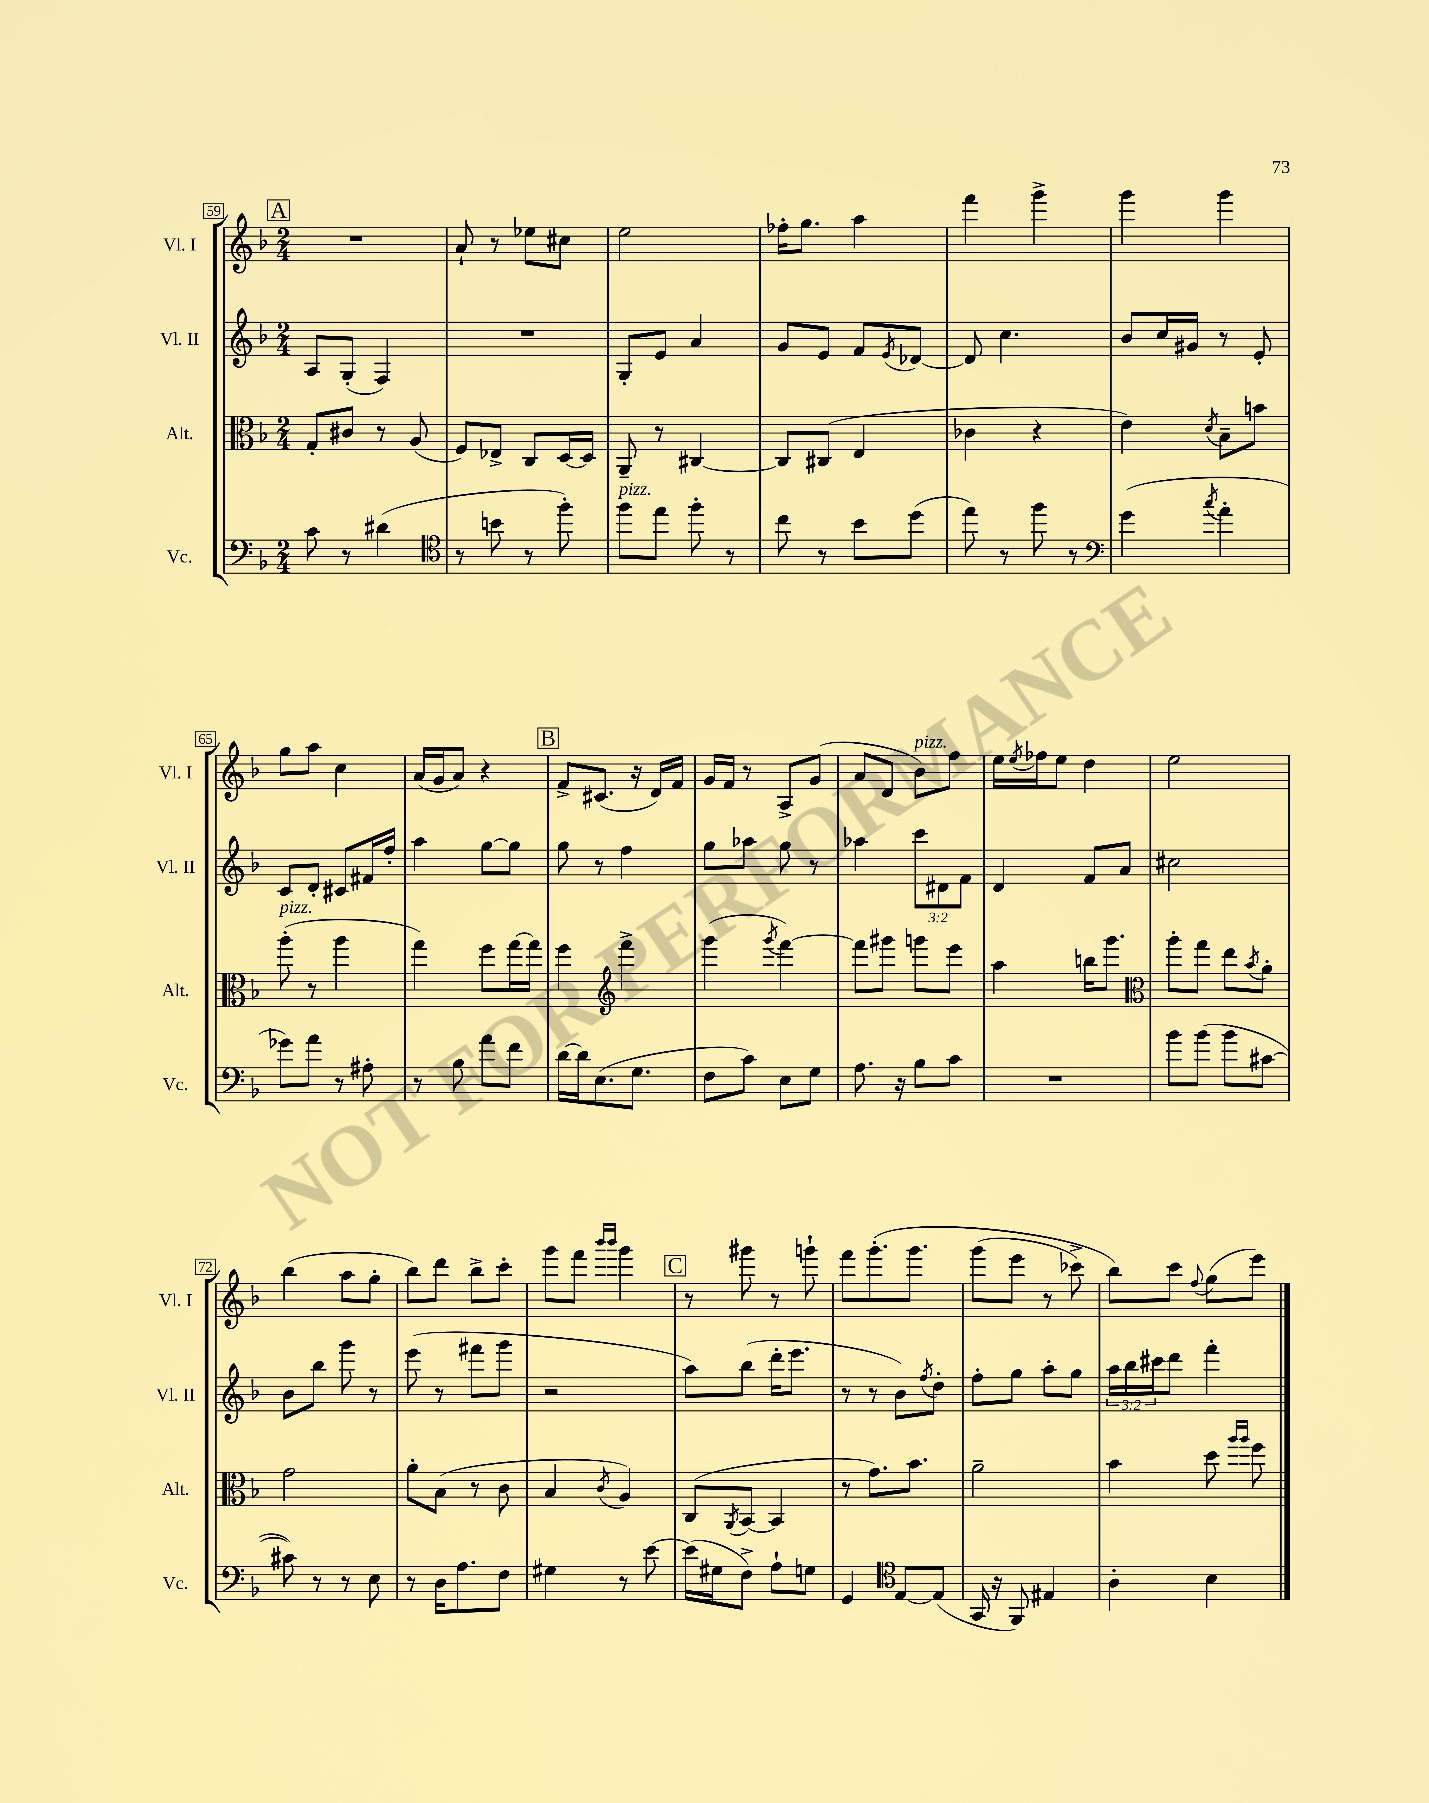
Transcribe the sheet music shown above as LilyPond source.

<<
\new StaffGroup <<
\new Staff = "s0" \with { instrumentName = "Vl. I" shortInstrumentName = "Vl. I" } {
    \clef treble \key f \major \numericTimeSignature \time 2/4
    \mark \markup { \box "A" } R2 |
    a'8-! r8 ees''8 cis''8 |
    e''2 |
    fes''16-. g''8. a''4 |
    f'''4 g'''4-> |
    g'''4 g'''4 |
    g''8 a''8 c''4 |
    a'16( g'16 a'8) r4 |
    \mark \markup { \box "B" } f'8-> cis'8.( r16 d'16) f'16 |
    g'16 f'16 r8 a8-> g'8( |
    a'8 d'8 bes'8^\markup { \italic "pizz." }) f''8 |
    e''16 \acciaccatura { e''8 } fes''16 e''8 d''4 |
    e''2 |
    bes''4( a''8 g''8-. |
    bes''8) d'''8 bes''8-> c'''8-. |
    g'''8 f'''8 \grace { bes'''16 bes'''16 } g'''4 |
    \mark \markup { \box "C" } r8 gis'''8 r8 g'''8-! |
    f'''8 g'''8.-.\( g'''8. |
    g'''8( e'''8 r8 ces'''8->) |
    bes''8\) c'''8 \appoggiatura { f''8 } g''8( e'''8) \bar "|." |
}
\new Staff = "s1" \with { instrumentName = "Vl. II" shortInstrumentName = "Vl. II" } {
    \clef treble \key f \major \numericTimeSignature \time 2/4 \override Staff.TupletNumber.text = #tuplet-number::calc-fraction-text
    \mark \markup { \box "A" } a8 g8-.( f4) |
    R2 |
    g8-. e'8 a'4 |
    g'8 e'8 f'8 \acciaccatura { e'8 } des'8~ |
    des'8 c''4. |
    bes'8 c''16 gis'16 r8 e'8-. |
    c'8 d'8-. cis'8 fis'16 f''16-. |
    a''4 g''8~ g''8 |
    \mark \markup { \box "B" } g''8 r8 f''4 |
    g''8 aes''8 g''8 r8 |
    aes''4 \tuplet 3/2 { c'''8 dis'8 f'8 } |
    d'4 f'8 a'8 |
    cis''2 |
    bes'8 bes''8 g'''8 r8 |
    e'''8( r8 fis'''8 g'''8 |
    r2 |
    \mark \markup { \box "C" } a''8) bes''8( d'''16-. e'''8. |
    r8 r8 bes'8) \acciaccatura { f''8 } d''8-. |
    f''8-. g''8 a''8-. g''8 |
    \tuplet 3/2 { a''16 bes''16 cis'''16 } d'''8 f'''4-. \bar "|." |
}
\new Staff = "s2" \with { instrumentName = "Alt." shortInstrumentName = "Alt." } {
    \clef alto \key f \major \numericTimeSignature \time 2/4
    \mark \markup { \box "A" } g8-. cis'8 r8 a8( |
    f8) ees8-> c8 d16~ d16 |
    a,8-- r8 cis4~ |
    cis8 cis8( e4 |
    ces'4 r4 |
    e'4) \acciaccatura { d'8 } bes8-- b'8 |
    a''8-.^\markup { \italic "pizz." }( r8 a''4 |
    g''4) f''8 g''16~ g''16 |
    \mark \markup { \box "B" } f''4 \clef treble f'''4-> |
    g'''4( \acciaccatura { g'''8 } f'''4~) |
    f'''8 gis'''8 g'''8 e'''8 |
    a''4 b''16 g'''8. |
    \clef alto a''8-. g''8 e''8 \acciaccatura { bes'8 } a'8-. |
    g'2 |
    a'8-. bes8( r8 c'8 |
    bes4 \acciaccatura { c'8 } a4) |
    \mark \markup { \box "C" } c8( \acciaccatura { a,8 } bes,8~ bes,4 |
    r8 g'8.) bes'8. |
    a'2-- |
    bes'4 d''8 \grace { a''16 a''16 } f''8 \bar "|." |
}
\new Staff = "s3" \with { instrumentName = "Vc." shortInstrumentName = "Vc." } {
    \clef bass \key f \major \numericTimeSignature \time 2/4
    \mark \markup { \box "A" } c'8 r8 dis'4( |
    \clef tenor r8 b'8 r8 f''8-.) |
    f''8^\markup { \italic "pizz." } e''8 f''8-. r8 |
    c''8 r8 bes'8 d''8( |
    e''8) r8 f''8 r8 |
    \clef bass g'4( \acciaccatura { c''8 } a'4-. |
    ges'8) a'8 r8 ais8-. |
    r8 bes8 a'8 f'8 |
    \mark \markup { \box "B" } d'16~ d'16 e8.( g8. |
    f8 c'8) e8 g8 |
    a8. r16 bes8 c'8 |
    R2 |
    bes'8 bes'8( bes'8 cis'8~ |
    cis'8) r8 r8 e8 |
    r8 d16 a8. f8 |
    gis4 r8 e'8~ |
    \mark \markup { \box "C" } e'16( gis16 f8->) a8-! g8 |
    g,4 \clef tenor e8~ e8( |
    g,16 r16 f,8) eis4 |
    a4-. bes4 \bar "|." |
}
>>
>>
\layout { \context { \Score currentBarNumber = #59 \override BarNumber.stencil = #(make-stencil-boxer 0.1 0.3 ly:text-interface::print) } }
